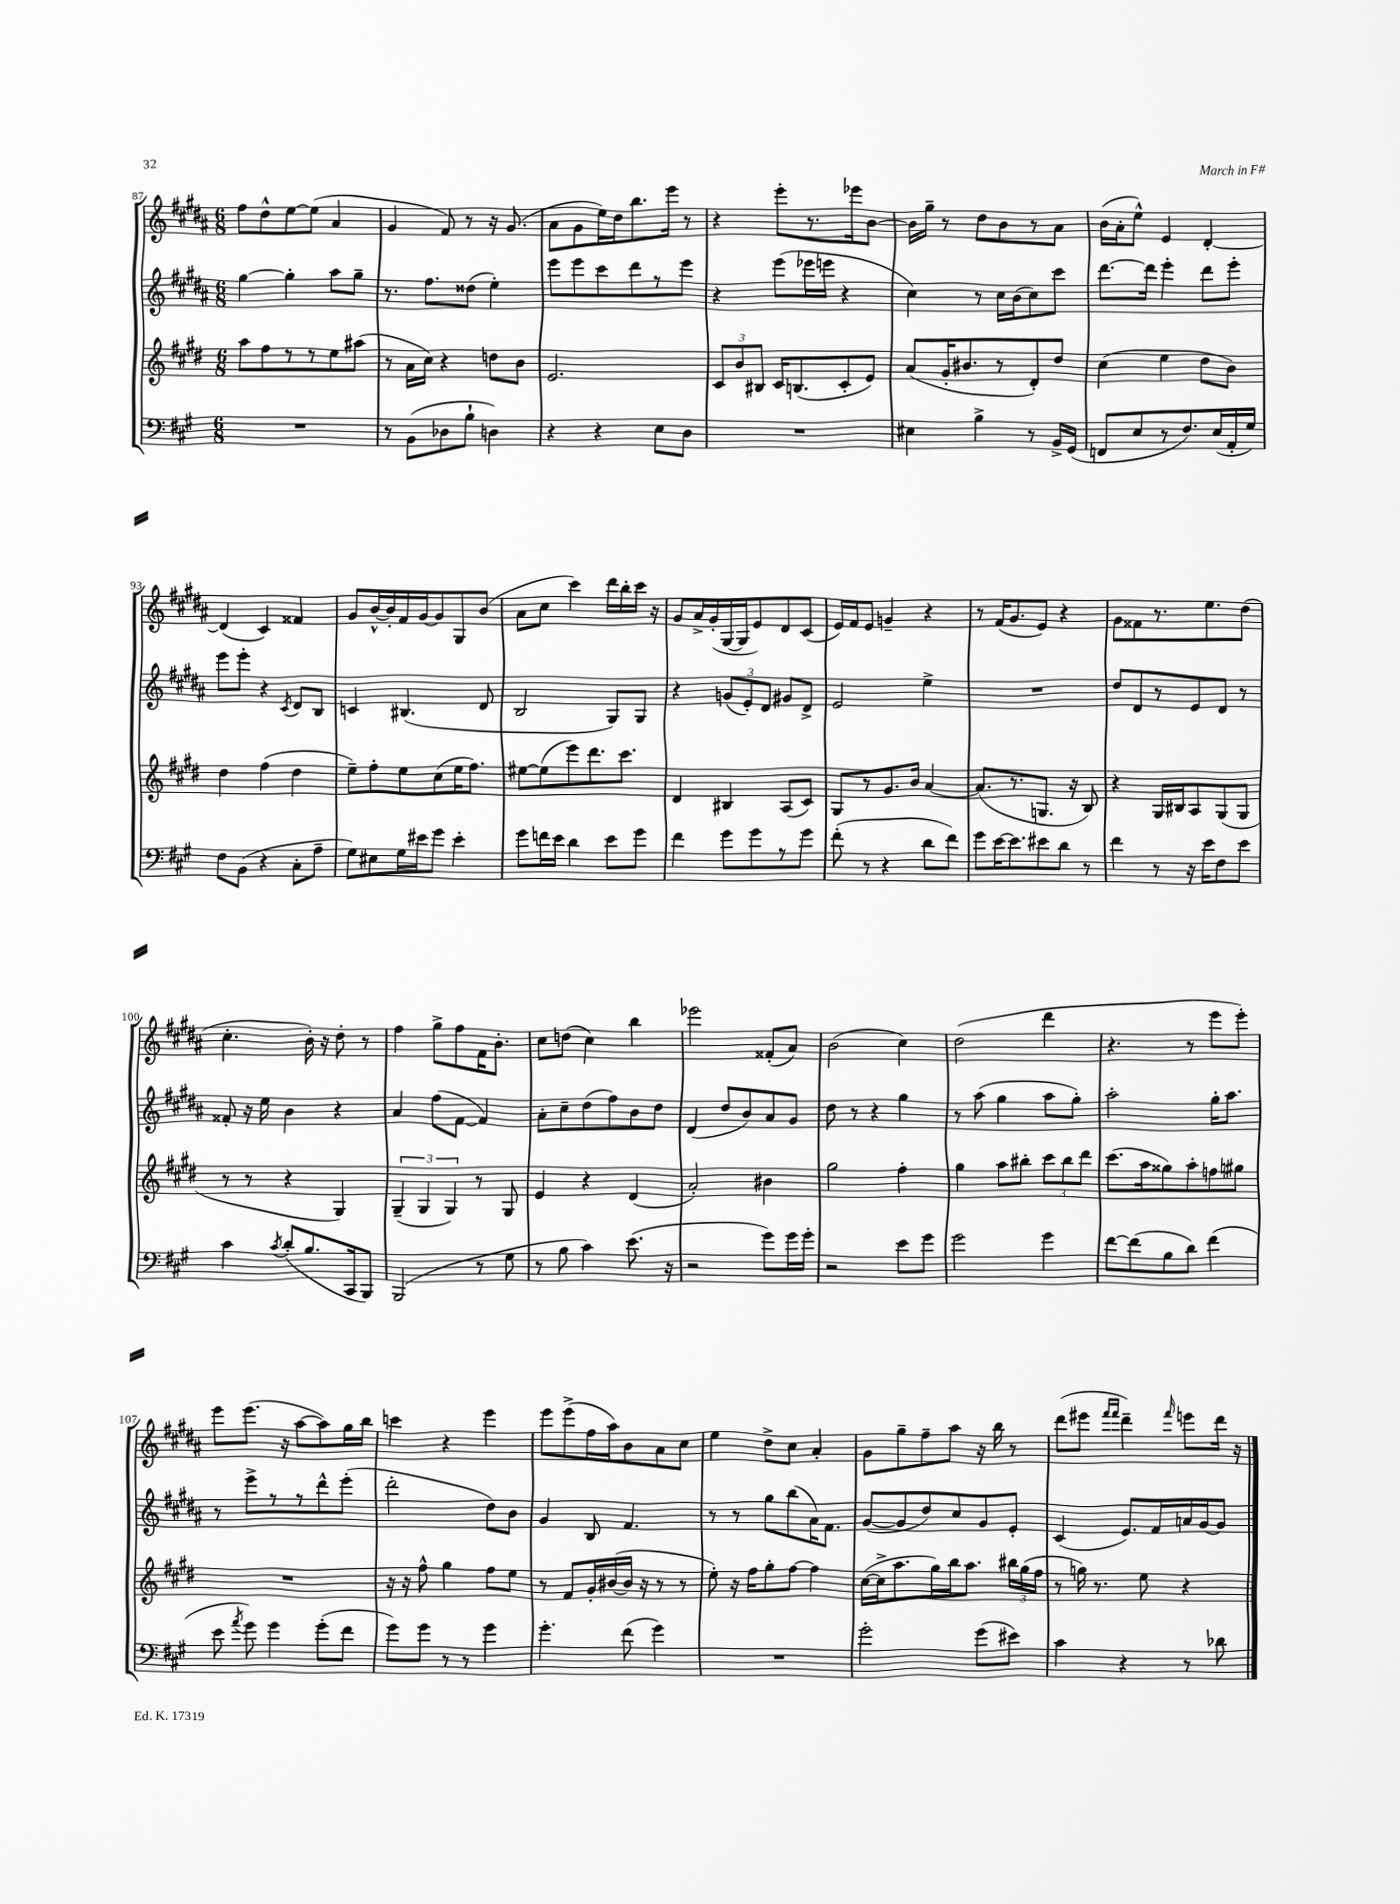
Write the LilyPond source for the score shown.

<<
\new StaffGroup <<
\new Staff = "s0" {
    \clef treble \key b \major \numericTimeSignature \time 6/8
    \autoBeamOff fis''8[ dis''8-^ e''8~ e''8]( ais'4 |
    gis'4 fis'8) r8 r16 gis'8.( |
    ais'8[ gis'8 e''16) dis''16 b''8. e'''16] r8 |
    r4 e'''8[-. r8. ees'''16 b'8]~ |
    b'16[ gis''16]-- r8 dis''8[ b'8 r8 ais'8] |
    b'16[( ais'16-. e''8]-^) e'4 dis'4~-. |
    dis'4( cis'4) fisis'4 |
    gis'8[ b'16~-^ b'16-. fis'16 gis'16~ gis'8 gis8 b'8]( |
    ais'8[ cis''8] cis'''4) dis'''16[ b''16-. cis'''16] r16 |
    gis'8[ ais'16-> gis'16-.( gis16~ gis16 e'8) dis'8 cis'8]( |
    e'16[) fis'16 e'8] g'4-- r4 |
    r8 fis'16[( gis'8. e'8]) r4 |
    gis'8[ fisis'8 r8. e''8. dis''8]( |
    cis''4.-. b'16-.) r16 dis''8-. r8 |
    fis''4 gis''8[-> fis''8 fis'16 b'8.]-. |
    cis''8[ d''8]( cis''4) b''4 |
    ees'''2 fisis'8[-.( ais'8]) |
    b'2( cis''4) |
    dis''2( dis'''4 |
    r4. r8 e'''8[ e'''8]-.) |
    e'''8[ e'''8.]( r16 ais''8[~ ais''8) gis''16 b''16] |
    c'''4 r4 e'''4 |
    e'''8[ e'''8->( fis''16 ais''16) b'8 ais'8 cis''8] |
    e''4 dis''8[-> cis''8] ais'4-. |
    gis'8[ gis''8-- fis''8-- ais''8] r16 b''16 r8 |
    dis'''8[( eis'''8] \grace { fis'''16[ fis'''16] } dis'''4--) \grace { fis'''16 } e'''8[ dis'''16] r16 \bar "|." |
}
\new Staff = "s1" {
    \clef treble \key b \major \numericTimeSignature \time 6/8
    \autoBeamOff gis''4~ gis''4-. ais''8[ gis''8]-- |
    r8. fis''8.[ disis''8]( e''4-.) |
    e'''8[ e'''8 cis'''8 dis'''8 r8 e'''8] |
    r4 e'''8[( ees'''16 e'''16] r4 |
    cis''4) r8 cis''16[ b'16( cis''8) cis'''8] |
    dis'''8.[~ dis'''16] e'''4-. dis'''8[ e'''8]-. |
    e'''8[ e'''8]-. r4 \acciaccatura { cis'8 } dis'8[ b8] |
    c'4 bis4.( dis'8 |
    b2 gis8[) gis8] |
    r4 \tuplet 3/2 { g'8[( e'8-.) dis'8] } gis'8[ dis'8]-> |
    e'2 e''4-> |
    R2. |
    dis''8[ dis'8 r8 e'8 dis'8] r8 |
    fisis'8-. r16 e''16 b'4 r4 |
    ais'4 fis''8[( fis'8]~ fis'4) |
    ais'8[-. cis''8-- dis''8( fis''8) b'8 dis''8] |
    dis'4( dis''8[ b'8) ais'8 gis'8] |
    dis''8 r8 r4 gis''4 |
    r8 ais''8( gis''4 ais''8[ gis''8]-.) |
    ais''2-. gis''16[-. ais''8.] |
    r8 e'''8[-> r8 r8 dis'''8-^ e'''8]-.( |
    dis'''2-. dis''8[) b'8] |
    gis'4 b8 fis'4. |
    r8 r8 gis''8[ b''8( ais'16) fis'8.] |
    gis'8[~( gis'8 dis''8) cis''8 gis'8 e'8]-. |
    cis'4( e'8.[) fis'16 a'16 gis'16~ gis'8] \bar "|." |
}
\new Staff = "s2" {
    \clef treble \key e \major \numericTimeSignature \time 6/8
    \autoBeamOff a''8[ fis''8 r8 r8 e''8 ais''8]( |
    r8 a'16[ cis''16]) r4 d''8[ b'8] |
    e'2. |
    \tuplet 3/2 { cis'8[ b'8 bis8] } cis'16[ b8.( cis'8-. e'8]) |
    a'8[( gis'16-. bis'8. r8 dis'8-.) dis''8] |
    cis''4( e''4 dis''8[ b'8]) |
    dis''4 fis''4( dis''4 |
    e''8[--) fis''8-. e''8 cis''8( e''16 fis''8.]) |
    eis''8[~ eis''8( e'''8) dis'''8. cis'''8.] |
    dis'4 bis4 a8[( cis'8]) |
    gis8[ r8 gis'8. b'16] a'4~ |
    a'8.[( r8. g8.] r16 b8) |
    r4 gis16[ bis16 a8 gis8( gis8] |
    r8 r8 r4 gis4) |
    \tuplet 3/2 { gis4--( gis4 gis4) } r8 gis8 |
    e'4 r4 dis'4( |
    a'2-.) bis'4 |
    gis''2 fis''4-. |
    gis''4 a''8[ bis''8]-. \tuplet 3/2 { cis'''8[ bis''8 dis'''8] } |
    cis'''8.[( a''16 gisis''8) a''8-. f''8 gis''8] |
    R2. |
    r16 r16 fis''8-^ gis''4 fis''8[ e''8] |
    r8 fis'8[ gis'16-. bis'16~( bis'16] r16 r8 r8 |
    e''8-.) r16 fis''16[ gis''8-. fis''8]~ fis''4 |
    cis''16[~( cis''16-> a''8. gis''16) b''16 a''8.] \tuplet 3/2 { bis''16[ gis''16( fis''16] } |
    r8 g''16) r8. e''8 r4 \bar "|." |
}
\new Staff = "s3" {
    \clef bass \key a \major \numericTimeSignature \time 6/8
    \autoBeamOff R2. |
    r8 b,8[( des8 b8]-! d4) |
    r4 r4 e8[ d8] |
    R2. |
    eis4 b4-> r8 b,16[-> gis,16]( |
    f,8[ e8 r8 fis8.) e16( a,16-. gis16]) |
    fis8[ b,8]( r4 cis8[-. a8]-- |
    gis8[) eis8 gis16 eis'16 gis'8] eis'4-. |
    gis'8[ f'16 e'16] d'4 e'8[ gis'8] |
    fis'4 gis'8[ gis'8 r8 gis'8] |
    fis'8-.( r8 r4 d'8[ fis'8]) |
    gis'8[ e'16~ e'8. eis'8 d'8] r8 |
    fis'4 r8 r16 e'16[ fis8 e'8] |
    cis'4 \acciaccatura { cis'8 } d'8[-.( b8. cis,16 b,,8]) |
    b,,2( r8 gis8 |
    r8 b8 cis'4) e'8.( r16 |
    r2 gis'8[) gis'16 gis'16]-. |
    r2 e'8[ gis'8] |
    gis'2 gis'4 |
    fis'8[~ fis'8( b8 d'8]) fis'4( |
    e'8 \acciaccatura { a'8 } gis'8) gis'4 gis'8[-.( fis'8] |
    gis'8[) gis'8] r8 r8 gis'4 |
    gis'4.-. fis'8( gis'4) |
    R2. |
    gis'2-. gis'8[( eis'8]) |
    cis'4 r4 r8 des'8 \bar "|." |
}
>>
>>
\layout { \context { \Score currentBarNumber = #87 } }
